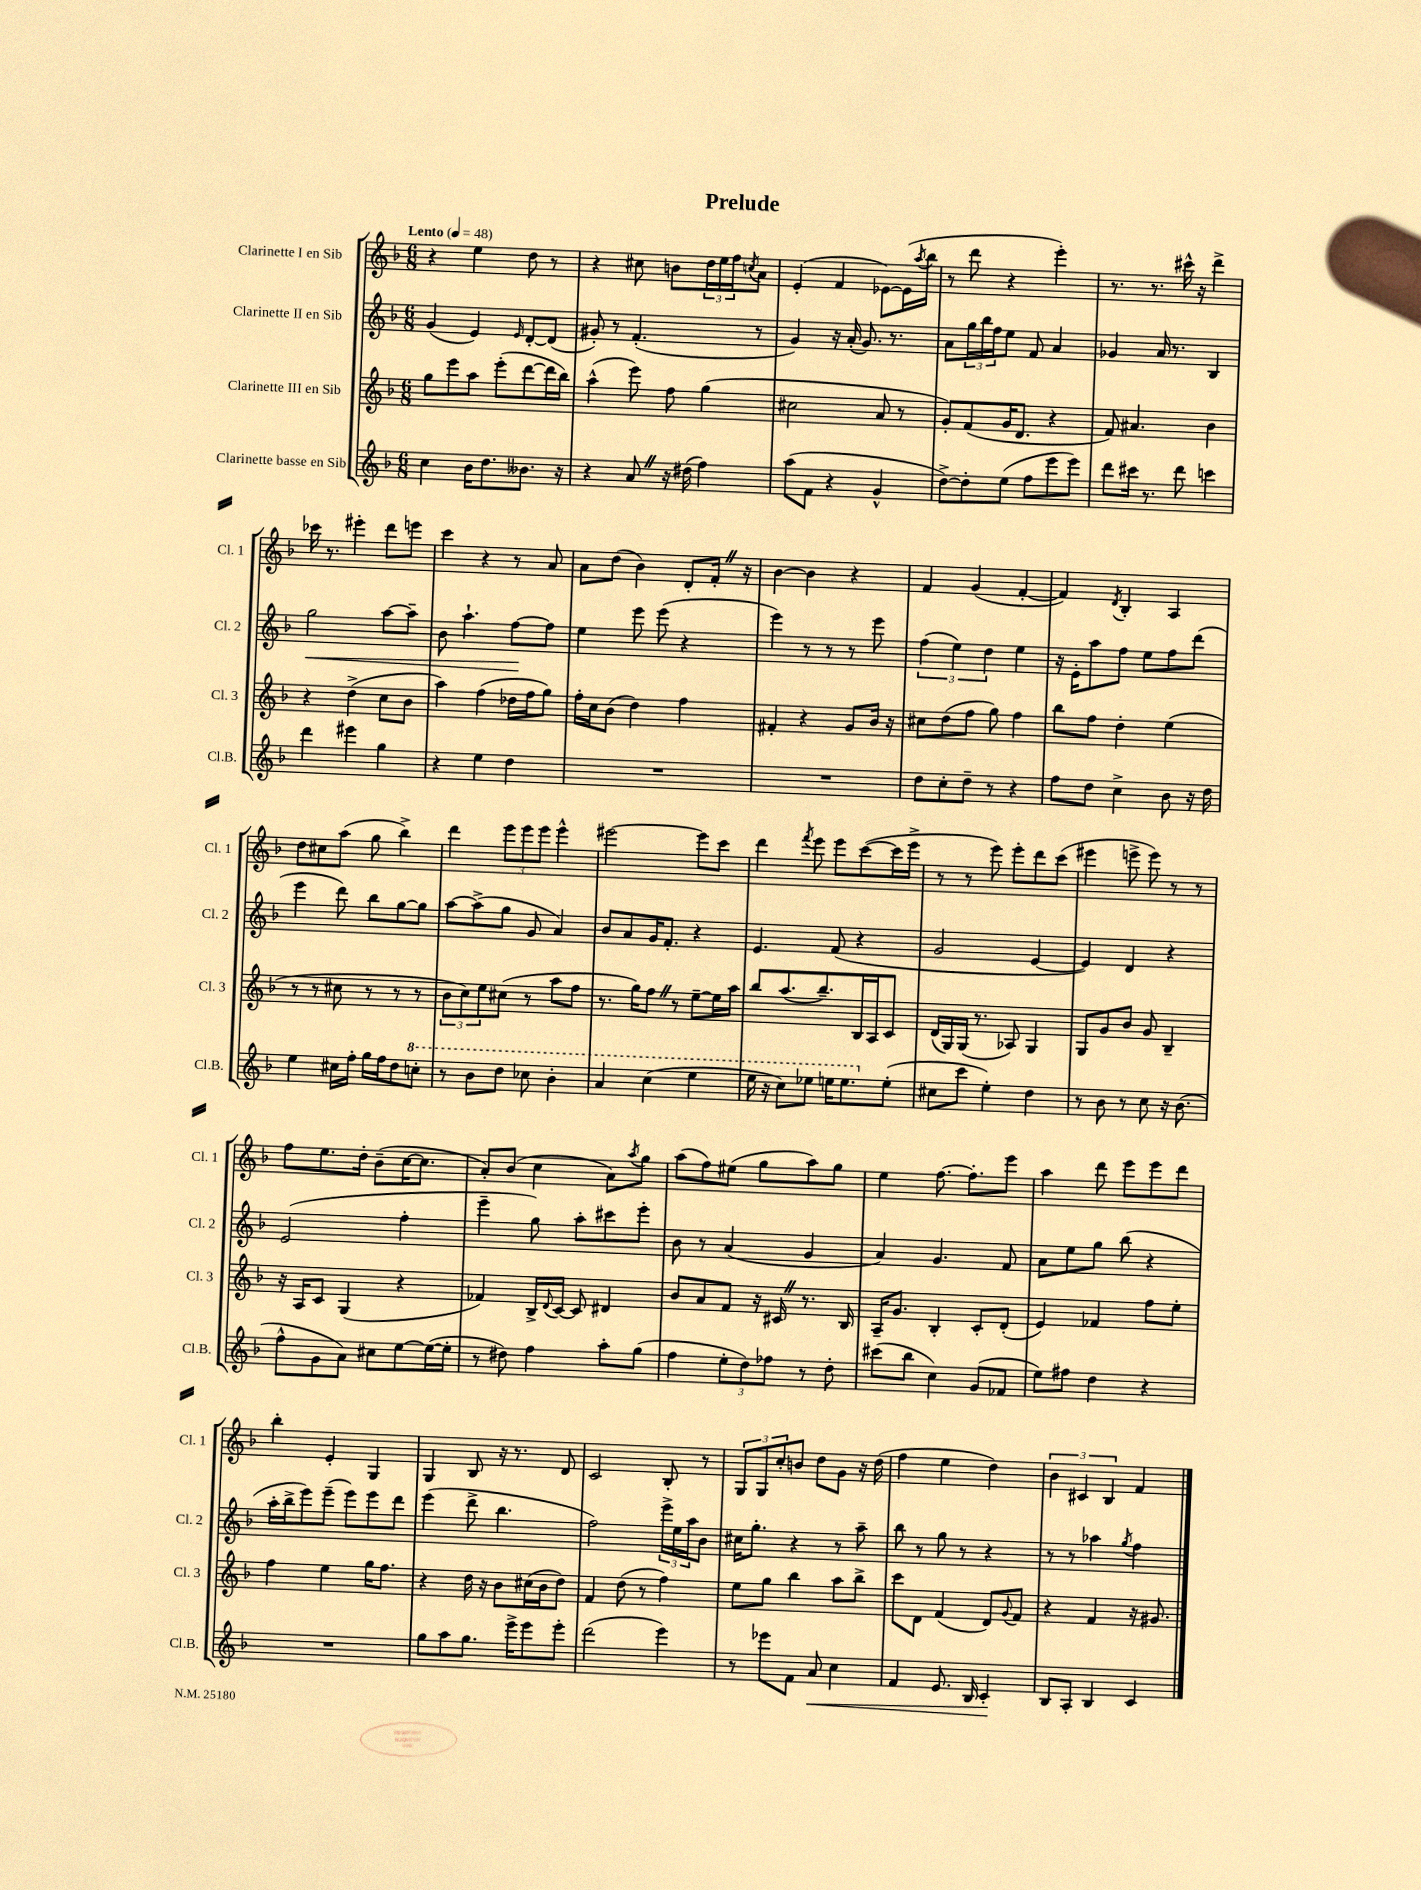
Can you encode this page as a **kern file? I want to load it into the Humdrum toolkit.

**kern	**kern	**kern	**kern
*staff4	*staff3	*staff2	*staff1
*clefG2	*clefG2	*clefG2	*clefG2
*k[b-]	*k[b-]	*k[b-]	*k[b-]
*M6/8	*M6/8	*M6/8	*M6/8
*MM48	*MM48	*MM48	*MM48
4cc\	8gg\L	(4g/	4r
.	8eee\	.	.
16b-\LK	8aa\J	4e/)	4ee\
8.dd\	.	.	.
.	(8eee'\L	.	.
.	.	16qqe/	.
8.b--\J	[8ddd\	[8d'/L	8dd\
.	16ddd\]L	(8d/]J	8r
16r	16bb-\JJ)	.	.
=	=	=	=
4r	(4aa^^\	8g#'/)	4r
.	.	8r	.
8a/	8eee\)	(4.f'/	8cc#\
16r	8ff\	.	8b\L
(16dd#\	.	.	.
4ff\)	(4gg\	.	24dd\L
.	.	.	24ee\
.	.	.	24ff\J
.	.	.	8qcc/
.	.	8r	8a\J
=	=	=	=
(8aa\L	2cc#\	4g/)	(4e'/
8f\J	.	.	.
4r	.	16r	4f/
.	.	(16a'/	.
.	.	8.g/)	.
4g^^/	8a/	.	[8e-\L)
.	.	8.r	.
.	8r	.	(16e-\]L
.	.	.	8qaa/
.	.	.	16bb-\JJ
=	=	=	=
[8dd^\L)	8g'/L)	8a\L	8r
8dd'\]	(8f/	24gg\L	8ddd\
.	.	24bb-\	.
.	.	24ff\J	.
(8ee\J	16g/K	8ee\J	4r
.	8.d/J	.	.
8ff\L	.	8f/	.
8eee\	4r	4a/	4eee'\)
8eee\J)	.	.	.
=	=	=	=
8ddd\L	8f/)	4g-/	8.r
16ccc#\Jk	4.a#/	.	.
8.r	.	.	8.r
.	.	16a/	.
.	.	8.r	.
8ddd\	.	.	16ccc#^^\
.	.	.	16r
4ccc\	4b-\	4B-/	4ddd^\
=	=	=	=
4ddd\	4r	2gg\	16ccc-\
.	.	.	8.r
4eee#\	(4dd^\	.	4eee#'\
4gg\	8cc\L	[8aa\L	8ddd\L
.	8b-\J	8aa~\]J	8eee\J
=	=	=	=
4r	4aa\)	8b-\	4ccc\
.	.	4.aa`\	.
4ee\	(4ff\	.	4r
4dd\	16dd-\LL	[8ff\L	8r
.	16ff\J	.	.
.	8gg\J)	8ff\]J	8a/
=	=	=	=
2.r	16ff'\LL	4ee\	8a\L
.	16cc\J	.	.
.	(8b-\J	.	(8dd\J
.	4dd\)	8eee\	4b-\)
.	.	(8eee\	.
.	4ff\	4r	8d'/L
.	.	.	16f'/Jk
.	.	.	16r
=	=	=	=
2.r	4f#'/	4eee\)	[4b-\
.	4r	8r	4b-\]
.	.	8r	.
.	8g/L	8r	4r
.	16b-/Jk	8eee\	.
.	16r	.	.
=	=	=	=
8dd\L	8cc#\L	(6ff\	4f/
8cc'\	(8dd\	.	.
.	.	6ee\)	.
8dd~\J	8ff\J	.	(4g/
.	.	6dd\	.
8r	8gg\)	.	.
4r	4ff\	4ee\	[4f'/
=	=	=	=
8ff\L	8bb-\L	16r	4f/])
.	.	16e'\LK	.
8dd\J	8ff\J	8aa\	.
.	.	.	8qd/
4cc^\	4dd'\	8ff\J	4B-'/
.	.	8ee\L	.
8b-\	(4ee\	8ff\	4A/
16r	.	(8ddd\J	.
16dd\	.	.	.
=	=	=	=
4ee\	8r	4eee\	8dd\L
.	8r	.	8cc#\
16cc#\LL	8cc#\	8ddd\)	(8aa\J
16ff'\JJ	.	.	.
16gg\LL	8r	8bb-\L	8gg\
16ff\J	.	.	.
8dd\	8r	[8gg\	4bb-^\)
8ccc'\J	8r	8gg\]J	.
=	=	=	=
8r	12b-\L	[8aa\L	4ddd\
.	12cc\)	.	.
8bb-\L	.	(8aa^\]	.
.	12ee\	.	.
8ddd\J	(8cc#\J	8gg\J	12eee\L
.	.	.	12eee\
8ccc-\	8r	8g/	.
.	.	.	12eee\J
4bb-'\	8aa\L	4a/)	4eee^^\
.	8ff\J	.	.
=	=	=	=
4aa/	8.r	8b-/L	[2eee#\
.	.	8a/	.
.	16gg\LK)	.	.
(4ccc\	8ff\J	16g/K	.
.	.	8.f'/J	.
.	8r	.	.
4eee\	[8ee~\L	4r	8eee#\]L
.	16ee\]L	.	8ccc\J
.	16aa\JJ	.	.
=	=	=	=
16eee\	8bb-/L	4.e/	4ddd\
16r	.	.	.
8ccc\L)	(8.aa/	.	.
.	.	.	8qfff/
8eee-\J	.	.	8eee\
.	8.bb-~/)	.	.
16eee\LK	.	(8f/	8eee\L
8.eee\	.	.	.
.	16B-/L	4r	([8ccc\
.	16A/J	.	.
(8ee'\J	8c/J	.	16ccc\]L
.	.	.	16eee^\JJ
=	=	=	=
8cc#\L	(16d/LL	2g/	8r
.	16G/)	.	.
8ccc\J	(16G/JJ	.	8r
.	8.r	.	.
4ee'\)	.	.	8eee\)
.	8A-/)	.	8eee'\L
4dd\	4G/	[4e/	8ddd\
.	.	.	(8ccc\J
=	=	=	=
8r	8G/L	4e/])	4eee#\
8b-\	8g/	.	.
8r	8b-/J	4d/	8eee^\
8cc\	8g/	.	8eee\)
16r	4B-~/	4r	8r
(8.b-\	.	.	.
.	.	.	8r
=	=	=	=
8ff^^\L	16r	(2e/	8ff\L
.	16A/LK	.	.
8g\	8c/J	.	8.ee\
8a\J)	(4G/	.	.
.	.	.	16dd'\Jk
8cc#\L	.	.	(8b-~\L
[8ee\	4r	4ff'\	[16cc\K
.	.	.	8.cc\]J
(16ee\_L	.	.	.
16ee'\]JJ	.	.	.
=	=	=	=
8r	4f-/)	4eee~\	8a'/L)
8dd#\)	.	.	(8b-/J
4ff\	16B-^/LL	8gg\)	4cc\
.	8qqd/	.	.
.	[16c/JJ	.	.
.	8c/]	8aa'\L	.
8aa'\L	4d#/	8ccc#\	8a\L)
.	.	.	8qaa/
(8gg\J	.	8eee'\J	8gg\J
=	=	=	=
4ff\	8b-/L	8b-\	(8aa\L
.	8a/	8r	8ff\)
12ee'\L	8f/J	(4a/	(8ee#\J
12dd\)	.	.	.
.	16r	.	8gg\L
12ff-\J	.	.	.
.	16c#/	.	.
8r	8.r	4g/	8aa\)
8dd'\	.	.	8gg\J
.	16B-/	.	.
=	=	=	=
(8ccc#\L	16A~/LK	4a/)	4ee\
.	8.g/J	.	.
8bb-\J	.	.	.
4cc\)	4B-'/	4.g/	[8.ff\
.	.	.	8.ff'\]L
(8g/L	8c'/L	.	.
8f-/J	(8d'/J	8f/	8eee\J
=	=	=	=
8ee\L)	4e/)	8a\L	4aa\
8ff#\J	.	8ee\	.
4dd\	4f-/	8gg\J	8ddd\
.	.	(8bb-\	8eee\L
4r	8ff\L	4r	8eee\
.	8ee'\J	.	8ddd\J
=	=	=	=
2.r	4ff\	16aa'\LL	4bb-'\
.	.	16bb-^\J	.
.	.	8eee\)	.
.	4ee\	(8eee~\J	4e'/
.	.	8eee\L)	.
.	16gg\LK	8eee\	4G/
.	8.ff\J	.	.
.	.	8ddd\J	.
=	=	=	=
8gg\L	4r	(4eee\	4G/
8aa\	.	.	.
8.gg\J	16dd\	8ddd^\	8B-/
.	16r	.	.
.	8b-\L	4.bb-\	16r
16eee^\LK	.	.	8.r
8eee\	(16cc#\L	.	.
.	16b-\J	.	.
8eee'\J	8dd\J)	.	8d/
=	=	=	=
(2ddd\	4f/	2ff\)	2c/
.	(8dd\	.	.
.	8r	.	.
4eee\)	4ff\)	24eee^\LL	8B-'/
.	.	24ee\	.
.	.	24aa\J	.
.	.	8b-\J	8r
=	=	=	=
8r	8ee\L	16cc#\LK	12G/L
.	.	8.gg'\J	.
.	.	.	12G/
8eee-\L	8gg\J	.	.
.	.	.	12cc'/
8f\J	4bb-\	4r	8b/J
8a/	.	.	8dd\L
4cc\	8aa\L	8r	8g\J
.	8bb-^\J	8aa~\	16r
.	.	.	(16dd\
=	=	=	=
4f/	8ccc\L	8bb-\	4ff\
.	8d\J	8r	.
8.e/	(4f/	8gg\	4ee\
.	.	8r	.
16B-/	.	.	.
4c'/	8d/L)	4r	4dd\)
.	8qqg/	.	.
.	8f/J	.	.
=	=	=	=
8B-/L	4r	8r	6b-\
8A'/J	.	8r	.
.	.	.	6c#/
4B-/	4f/	4aa-\	.
.	.	.	6B-/
.	.	8qgg/	.
4c/	16r	4ff\	4f/
.	8.g#/	.	.
==	==	==	==
*-	*-	*-	*-
